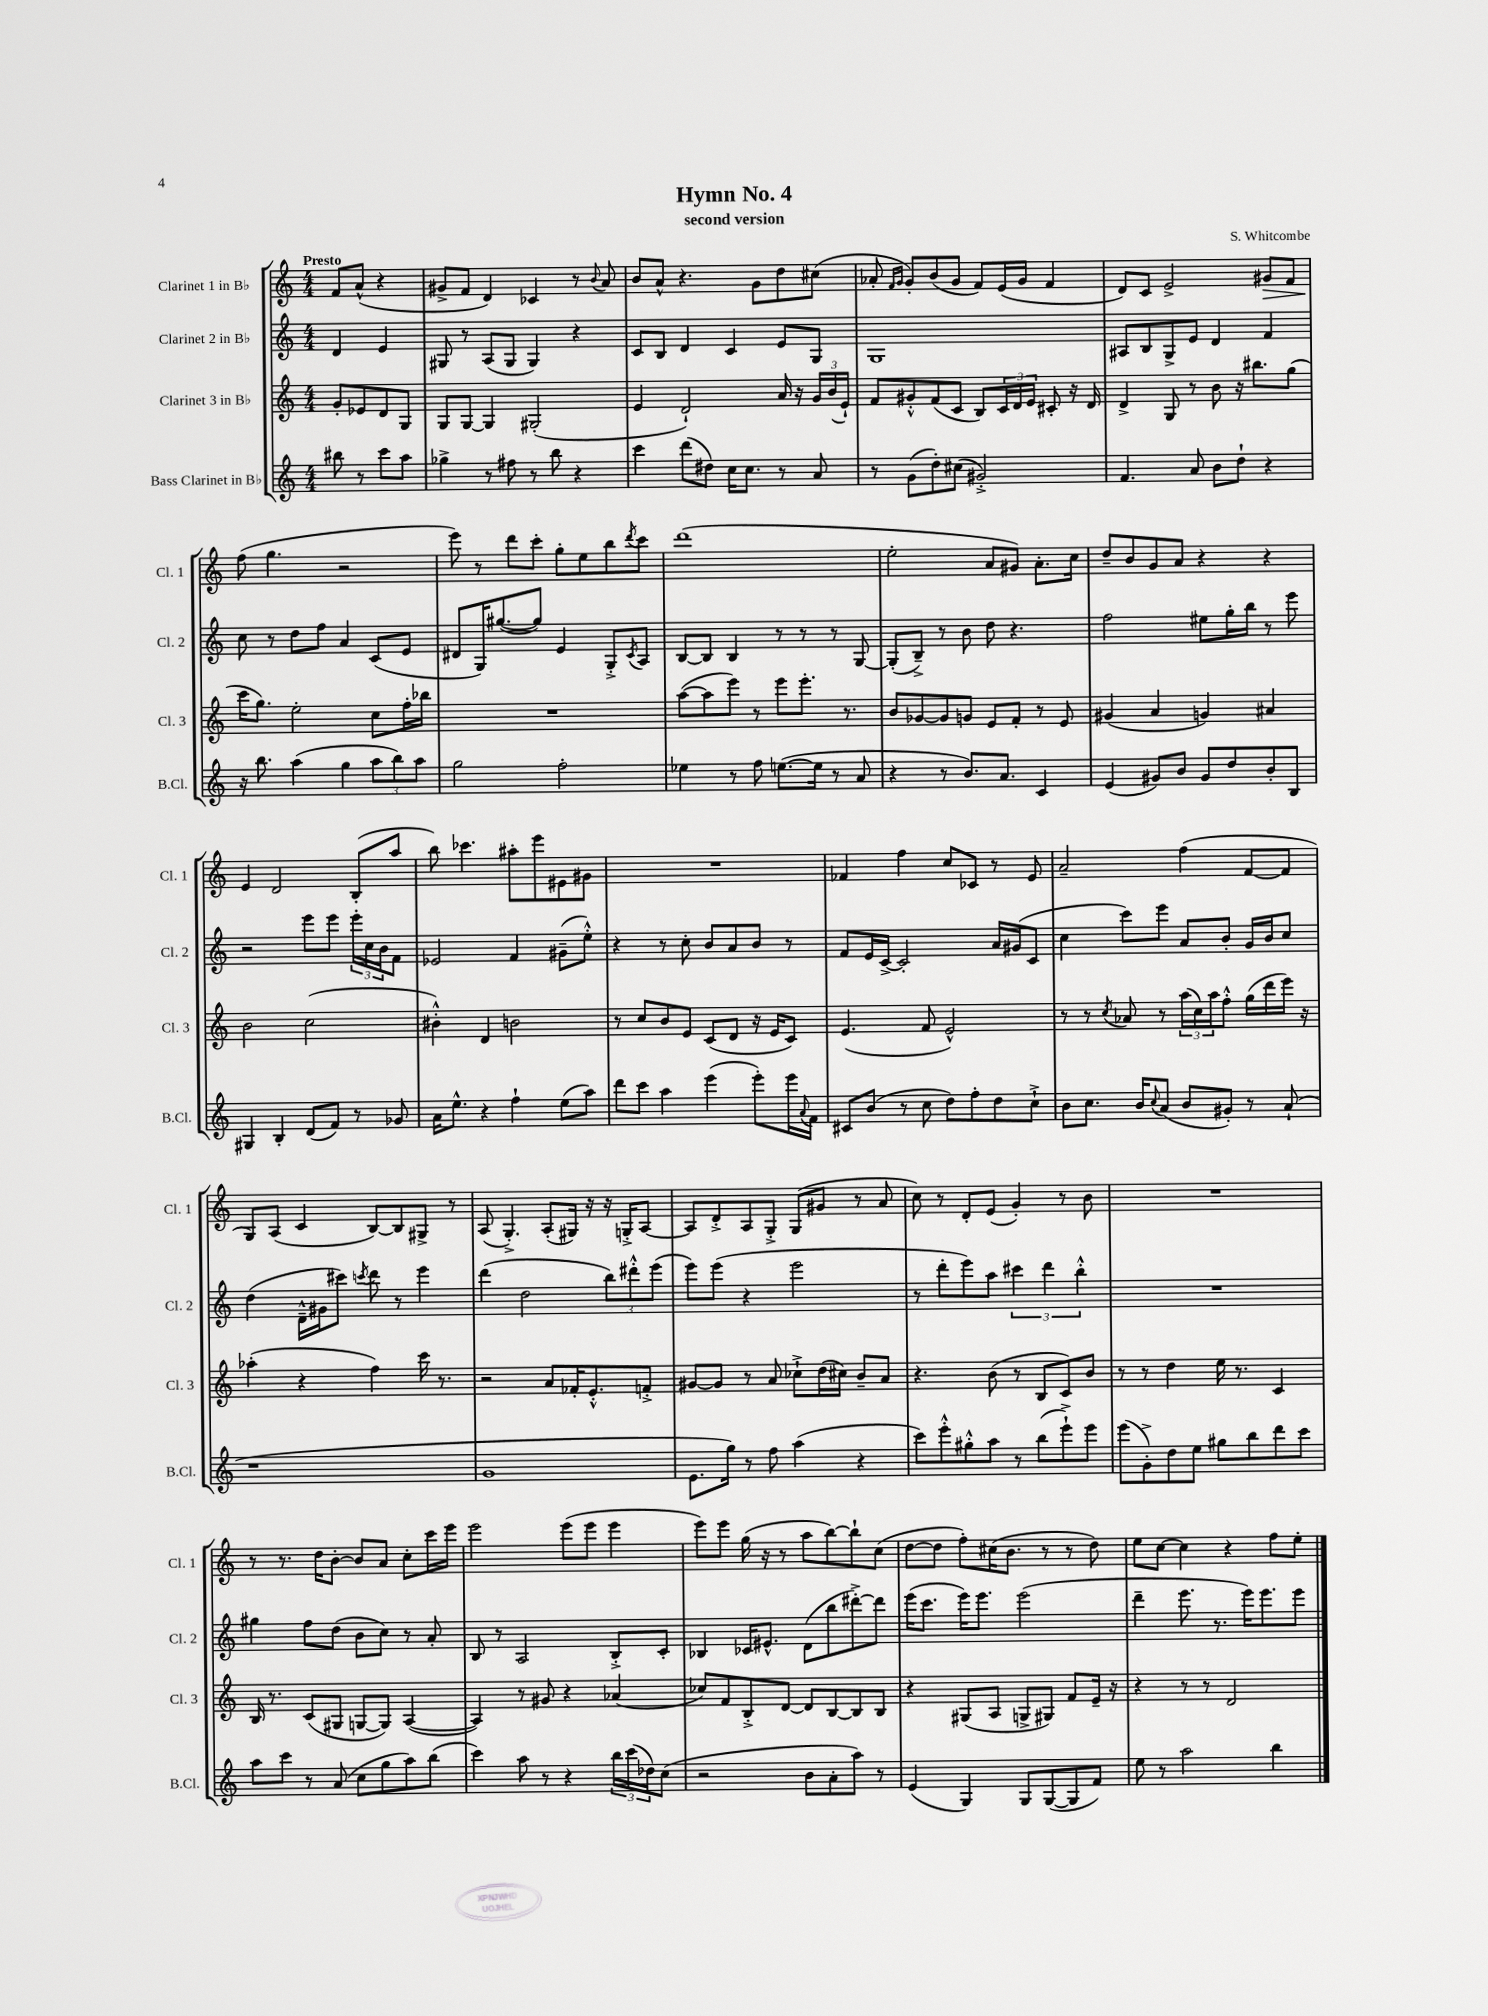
\header { title = "Hymn No. 4" composer = "S. Whitcombe" subtitle = "second version" }
<<
\new StaffGroup <<
\new Staff = "s0" \with { instrumentName = "Clarinet 1 in Bb" shortInstrumentName = "Cl. 1" } {
    \clef treble \key c \major \numericTimeSignature \time 4/4 \partial 2 \tempo "Presto"
    f'8 a'8-^( r4 |
    gis'8-> f'8 d'4) ces'4 r8 \appoggiatura { b'8 } a'8 |
    b'8 a'8-^ r4. g'8 d''8 cis''8( |
    aes'8-. \grace { f'16 g'16 } g'8-.) b'8( g'8 f'8) e'16( g'16 f'4 |
    d'8) c'8 e'2-> gis'8\> f'8 |
    f''8\!( g''4. r2 |
    e'''8) r8 d'''8 c'''8-. g''8-. e''8 b''8 \acciaccatura { d'''8 } c'''8 |
    d'''1( |
    e''2-. a'8 gis'8) a'8.-. c''16 |
    d''8-- b'8 g'8 a'8 r4 r4 |
    e'4 d'2 b8-.( a''8 |
    b''8) ces'''4. ais''8-. e'''8 eis'8 gis'8 |
    R1 |
    fes'4 f''4 c''8 ces'8 r8 e'8 |
    a'2-- f''4( f'8~ f'8 |
    g8) a8( c'4 b8~) b8 gis8-> r8 |
    a8( g4.-.->) a8-.( gis16) r16 r16 g16-.-> a8~ |
    a8 d'8-.-> a8 g8-.-> g8( gis'8 r8 a'8 |
    c''8) r8 d'8-. e'8( g'4-.) r8 b'8 |
    R1 |
    r8 r8. d''16 b'8~-. b'8 a'8 c''8-. c'''16 e'''16 |
    e'''2 e'''8( e'''8 e'''4 |
    e'''8) e'''8 g''16( r16 r8 a''8 b''8~) b''8-! c''8( |
    d''8~ d''8 f''8-.) cis''16( b'8. r8 r8 d''8) |
    e''8 c''8~ c''4 r4 f''8 e''8-. \bar "|." |
}
\new Staff = "s1" \with { instrumentName = "Clarinet 2 in Bb" shortInstrumentName = "Cl. 2" } {
    \clef treble \key c \major \numericTimeSignature \time 4/4 \partial 2
    d'4 e'4 |
    gis8 r8 a8( gis8 gis4) r4 |
    c'8 b8 d'4 c'4 e'8 g8 |
    g1 |
    ais8 b8 g8-> e'8 d'4 f'4 |
    c''8 r8 d''8 f''8 a'4 c'8( e'8 |
    dis'8 g16) gis''8.~( gis''8) e'4 g8-.-> \acciaccatura { c'8 } a8 |
    b8~ b8 b4 r8 r8 r8 g8~ |
    g8-.( b8--->) r8 b'8 d''8 r4. |
    f''2 eis''8 g''16-. b''16 r8 e'''8 |
    r2 e'''8 e'''8 \tuplet 3/2 { e'''16-. c''16 b'16 } f'8 |
    ees'2 f'4 gis'8--( e''8-.-^) |
    r4 r8 c''8-. b'8 a'8 b'8 r8 |
    f'8 e'16 c'16~-> c'2-. a'16 gis'16( c'8 |
    c''4 c'''8) e'''8 a'8 b'8-. g'16 b'16 c''8 |
    d''4( d'16---^ gis'16 cis'''8) \acciaccatura { c'''8 } d'''8 r8 e'''4 |
    d'''4( d''2 \tuplet 3/2 { b''8) dis'''8-.-^ e'''8( } |
    e'''8) e'''8( r4 e'''2 |
    r8 d'''8-. e'''8) a''8 \tuplet 3/2 { cis'''4 d'''4 b''4-.-^ } |
    R1 |
    gis''4 f''8 d''8( b'8 c''8) r8 a'8-. |
    b8 r8 a2 b8-.-> c'8-. |
    bes4 ces'16 eis'8.-^ d'8( b''8 dis'''8~-.->) dis'''8 |
    e'''16( c'''8. e'''16) e'''8. e'''2( |
    d'''4-- e'''8. r8. e'''16) e'''8. e'''8 \bar "|." |
}
\new Staff = "s2" \with { instrumentName = "Clarinet 3 in Bb" shortInstrumentName = "Cl. 3" } {
    \clef treble \key c \major \numericTimeSignature \time 4/4 \partial 2
    g'8-. ees'8 d'8 g8 |
    g8 g8~ g4 gis2-.( |
    e'4 d'2-!) a'16 r16 \tuplet 3/2 { g'16 b'16( e'16-!) } |
    f'8 gis'8-.-^ f'8( c'8 b8) \tuplet 3/2 { c'16 d'16 e'16 } cis'8-. r16 d'16 |
    d'4-> g8 r8 b'8 r16 bis''8. g''8( |
    c'''16 g''8.) e''2-. c''8 f''16-. bes''16 |
    R1 |
    a''8~( a''8 e'''8) r8 e'''8 e'''8.-. r8. |
    b'8 ges'8~ ges'8 g'8 e'8 f'8-. r8 e'8 |
    gis'4( a'4 g'4) ais'4 |
    b'2 c''2( |
    bis'4-.-^) d'4 b'2 |
    r8 c''8 b'8 e'8 c'8( d'8 r16 e'16 c'8) |
    e'4.( f'8 e'2-^) |
    r8 r8 \acciaccatura { c''8 } aes'8 r8 \tuplet 3/2 { a''16( c''16) a''16 } f''8-.-^ g''16( d'''16 e'''16) r16 |
    aes''4-.( r4 f''4) c'''16 r8. |
    r2 a'8 fes'16-. e'8.-.-^ f'8-.-> |
    gis'8~ gis'8 r8 a'8 ces''8-!-> d''16( cis''16) b'8-- a'8 |
    r4. b'8( r8 b8 c'8) b'8 |
    r8 r8 d''4 e''16 r8. c'4 |
    b16 r8. c'8( gis8 g8~ g8) a4~( |
    a4) r8 gis'8 r4 aes'4( |
    ces''8) f'8 b8-.-> d'8~ d'8 b8~ b8 b8 |
    r4 gis8( a8 g8-> gis8) f'8 e'16-- r16 |
    r4 r8 r8 d'2 \bar "|." |
}
\new Staff = "s3" \with { instrumentName = "Bass Clarinet in Bb" shortInstrumentName = "B.Cl." } {
    \clef treble \key c \major \numericTimeSignature \time 4/4 \partial 2
    bis''8 r8 c'''8 a''8 |
    ges''4-> r8 fis''8 r8 b''8 r4 |
    c'''4 d'''8( dis''8) c''16 c''8. r8 a'8 |
    r8 g'8( d''8-.) cis''8( gis'2-.->) |
    f'4. a'8 b'8 d''8-! r4 |
    r16 b''8. a''4( g''4 \tuplet 3/2 { a''8 b''8) a''8 } |
    g''2 f''2-. |
    ees''4 r8 f''8 e''8.~( e''16 r8 a'8 |
    r4 r8 b'8.) a'8. c'4 |
    e'4( gis'8) b'8 gis'8 d''8 b'8-. b8 |
    gis4 b4-. d'8( f'8) r8 ges'8 |
    a'16 e''8.-^ r4 f''4-! e''8( a''8) |
    d'''8 c'''8 a''4 e'''4( e'''8-.) e'''16 \appoggiatura { a'8 } f'16 |
    cis'8 b'8( r8 c''8 d''8) f''8-. d''8 c''8-!-> |
    b'8 c''8. b'16 \appoggiatura { c''8 } a'8( b'8 gis'8-.) r8 a'8-!( |
    r1 |
    g'1 |
    e'8. g''16) r8 f''8 a''4( r4 |
    c'''8) e'''8-.-^ gis''8-.-^ a''8 r8 b''8( e'''8-!->) e'''8 |
    e'''8( g'8-.->) d''8 e''8 gis''8 b''8 d'''8 c'''8 |
    a''8 c'''8 r8 a'8( c''8 g''8 a''8) b''8( |
    c'''4) a''8 r8 r4 \tuplet 3/2 { b''16 c'''16( des''16) } c''8( |
    r2 b'8 a'8-. a''8) r8 |
    e'4( g4) g8 g8~( g8 f'8) |
    e''8 r8 a''2 b''4 \bar "|." |
}
>>
>>
\layout { \context { \Score \remove "Bar_number_engraver" } }
